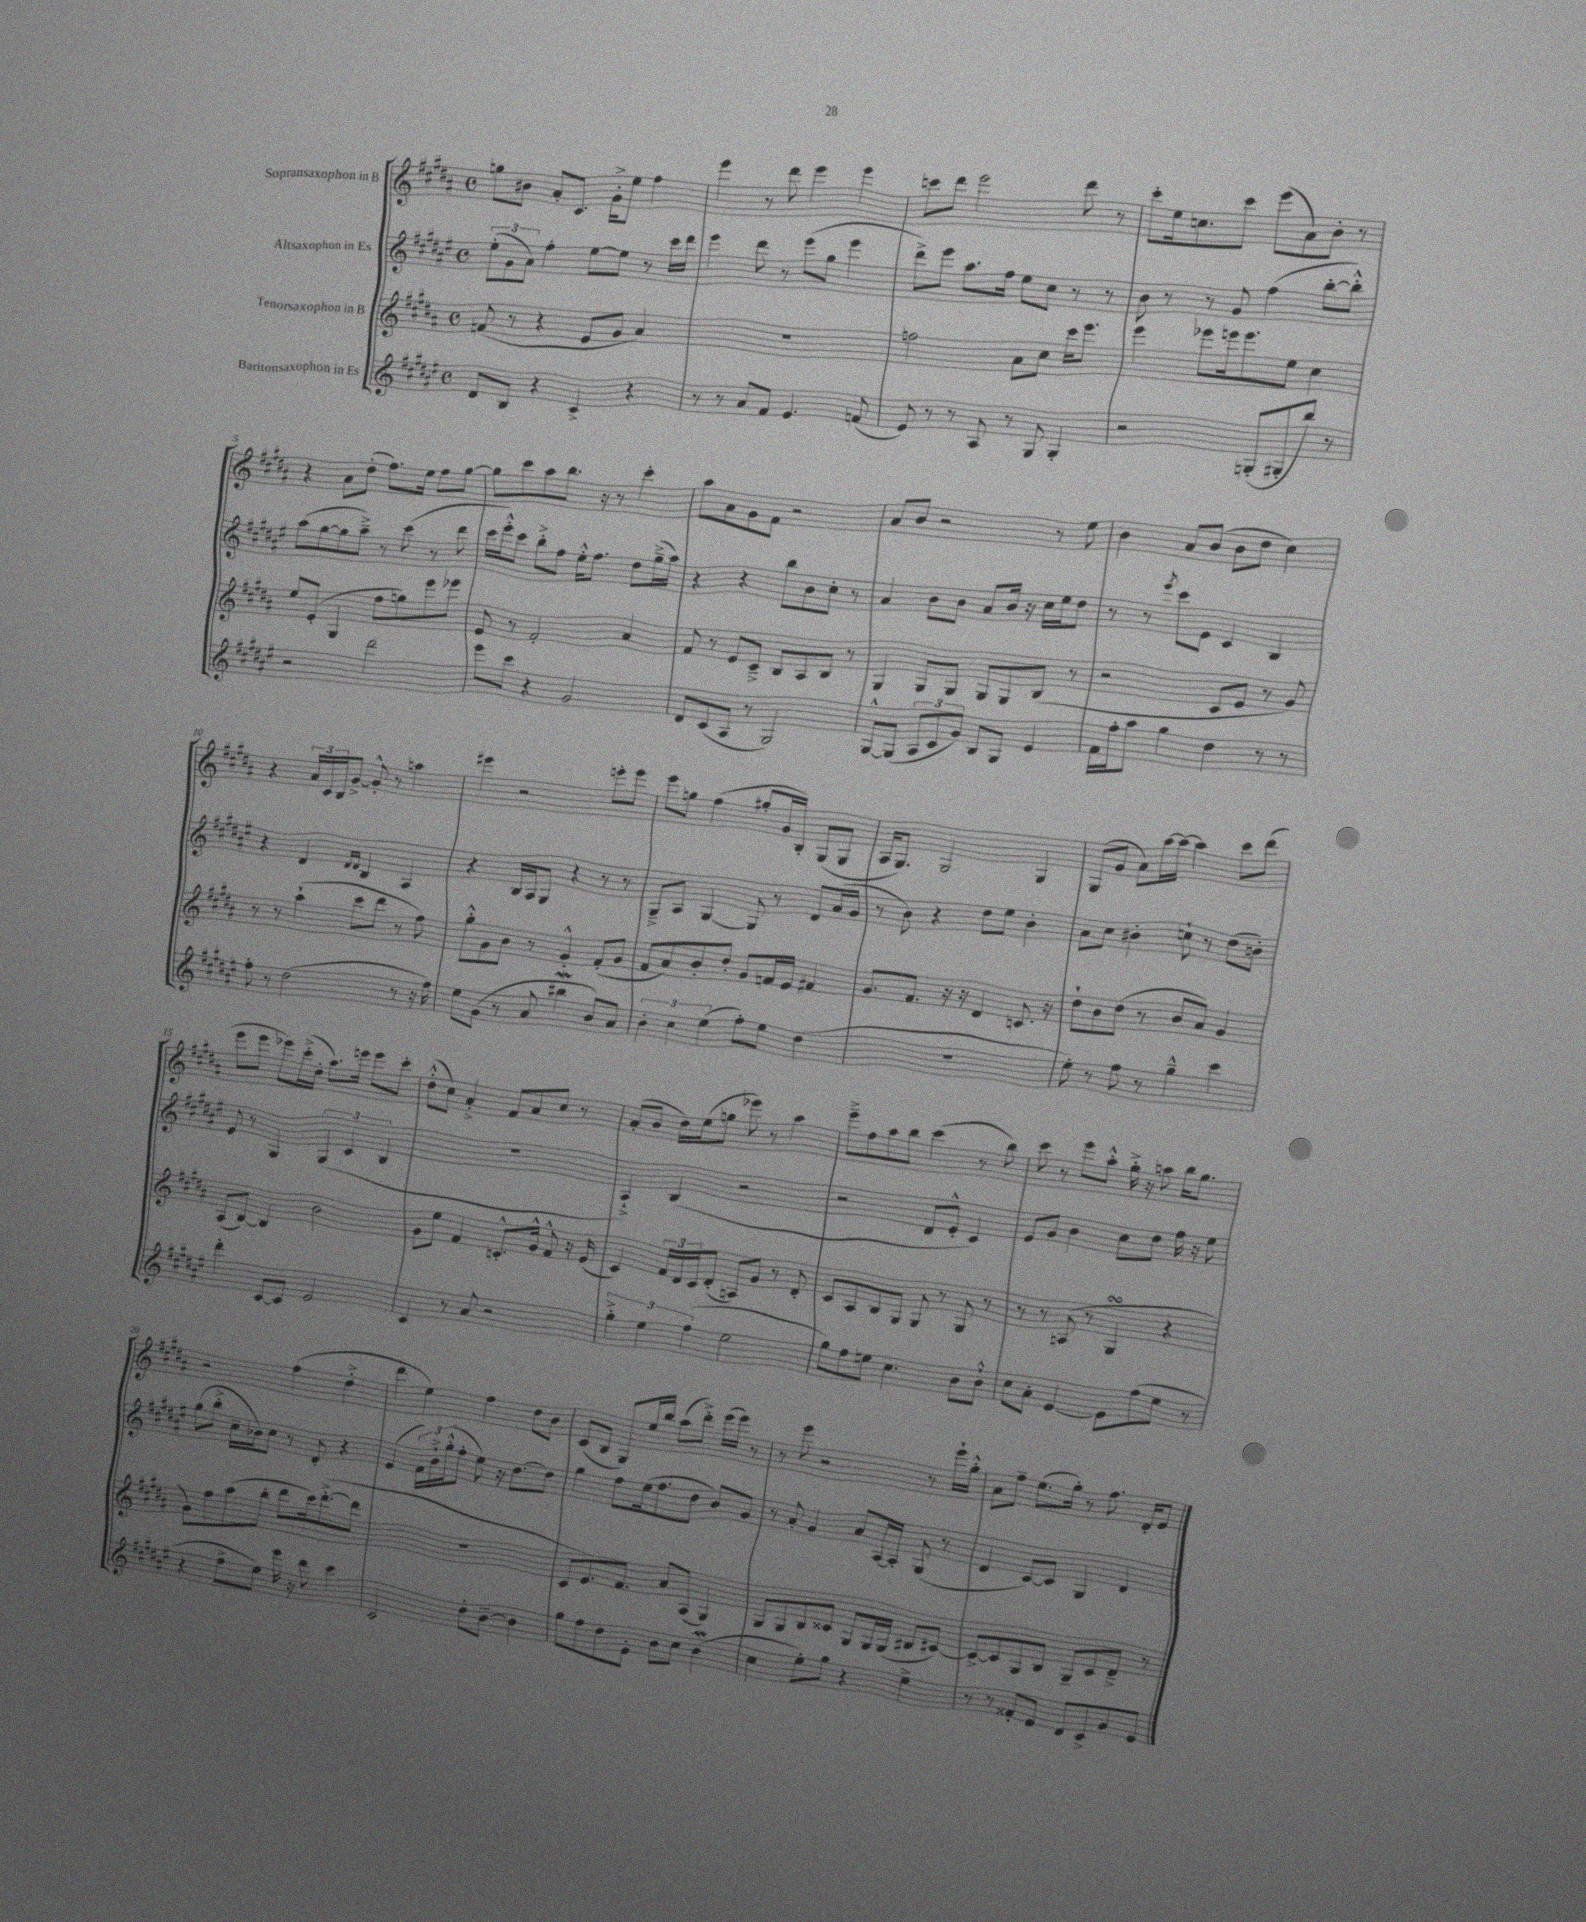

**kern	**kern	**kern	**kern
*staff4	*staff3	*staff2	*staff1
*clefG2	*clefG2	*clefG2	*clefG2
*k[f#c#g#d#a#e#]	*k[f#c#g#d#a#]	*k[f#c#g#d#a#e#]	*k[f#c#g#d#a#]
*M4/4	*M4/4	*M4/4	*M4/4
*met(c)	*met(c)	*met(c)	*met(c)
8d#	(8f	(12ee#'	8gg
.	.	12g#	.
8B	8r	.	8b#
.	.	12a#)	.
4r	4r	4ff#'	8a#'
.	.	.	8.c#
4c#^	8e	[8ee#	.
.	.	.	16g#'^
.	8g#	8ee#]	8ee
4r	4a#)	8r	4ff#
.	.	16ccc#	.
.	.	16ddd#	.
=	=	=	=
8r	1r	4eee#	4eee
8r	.	.	.
8a#	.	8ddd#	8r
8f#	.	8r	8ddd#
4.e#	.	(8eee#	4eee
.	.	8gg#	.
.	.	4eee#	4eee
(8f	.	.	.
=	=	=	=
8e#)	2ff	8ddd#^)	8ccc
8r	.	8eee#	8ddd#
8r	.	8.aa#	2eee
8A#	.	.	.
.	.	16ff#	.
8r	8a#	8ee#	.
8G#	8cc#	8cc#	.
4G#'	16ccc#	8r	8ddd#
.	8.eee	.	.
.	.	8r	8r
=	=	=	=
2r	4eee	8b	8ccc#'
.	.	8r	16ee
.	.	.	8.cc
.	8eee-	8r	.
.	16eee	8g#	8ccc#
.	8.eee	.	.
(8G'	.	(4ff#	(8eee
8G#'	8ee	.	8a#)
8bb)	4cc#	[8bb'	8b'
8r	.	8bb'^^])	8r
=	=	=	=
2r	8ee	(8aa#	4r
.	(8e'	[8gg#	.
.	4G#	8gg#]	8a#
.	.	8aa#~^)	(8dd#'
2ddd#	8ff#	8r	8.ff#)
.	8gg)	(8ccc#	.
.	.	.	16ee
.	8eee	8r	8ff#
.	8eee-	8ddd#	[8gg#
=	=	=	=
8eee#	8e	16ccc#	8gg#]
.	.	16eee#'^^)	.
8ccc#	8r	8ccc#	8ccc#
4r	2f#'	8bb'^	8aa#
.	.	8ff#	8.bb
2g#	.	16ee#'^^	.
.	.	8.ff#	16r
.	.	.	8r
.	4a#	8dd#	4ccc#'
.	.	(16gg#~^	.
.	.	16aa#)	.
=	=	=	=
8d#	8f#	4r	8aa#
(8c#	8r	.	8a#
8A#	8e	4r	8g#
8r	8c#~^	.	8f#
2G#)	8B	8bb	2r
.	8A#	8b	.
.	8B	8cc#'	.
.	8r	8r	.
=	=	=	=
[8G#^^	4G#	4a#	8a#
(8G#]	.	.	8b
12A#	8G#	8b	2r
12c#	.	.	.
.	8G#	8b	.
12g#)	.	.	.
8B	8G#	8a#	.
8G#	8G#	16b	.
.	.	16r	.
4e#	(8B	16cc#	8r
.	.	16ee#	.
.	8r	8dd#	8ee
=	=	=	=
16f#	2r	8r	4b
16ff#'	.	.	.
8aa#	.	8r	.
.	.	8qeee#	.
4gg#	.	8ccc#	8a#
.	.	8e#	(8b
4dd#	8c#	4c#	8b
.	8e	.	8dd#
8r	8r	4B	4cc#)
8r	8g#)	.	.
=	=	=	=
8ff#'	8r	4r	4r
8r	8r	.	.
(2dd#	(4aa#`	4d#	24a#
.	.	.	24c#
.	.	.	24B
.	.	.	[8g#^
.	.	16qqd#	.
.	.	16qqd#	.
.	8ccc#	4B	8g#'^^]
.	8ddd#	.	8r
8r	8r	4A#	4aa
16r	8ff#)	.	.
16ff#)	.	.	.
=	=	=	=
8ee#	8gg#'^^	4r	4eee#
(8g#	8g#	.	.
8r	8b	16B	2r
.	.	16A#	.
8a#	8r	8G#	.
4bb#	4g#'^^	4r	.
8b)	(8f#'	8r	8eee'
8a#	8g#	8r	8eee
=	=	=	=
6b'	8f#	8G#~^	8eee
.	8a#)	8A#	8gg
6cc#	.	.	.
.	8b'	[4G#	(4ff#
(6ee#	.	.	.
.	8dd#'	.	.
8ff#')	8g#	8G#]	8gg#'
8ee#	16f	8r	16g#
.	16e	.	16B')
(4dd#	4f#	8d#	(8G#
.	.	(16a#	8G#
.	.	16g#	.
=	=	=	=
1r	8.g#	8r	16A#
.	.	.	8.G#)
.	.	8b)	.
.	8.f#	.	.
.	.	4r	2G#
.	16r	.	.
.	16r	.	.
.	4d#	8dd#	.
.	.	8ee#	.
.	8.c	4b'	4G#
.	16r	.	.
=	=	=	=
8ee#')	8dd#`	8a#	(8G#
8r	8b	8cc#	8g#
8ff#	(8dd#	4b#'	8a#)
8r	8r	.	[16aa#
.	.	.	16aa#_
4gg#~^^	8b	8cc`	4aa#]
.	8a#)	8r	.
4ccc#	4g#	(8dd#	8ccc#
.	.	8b')	(8ddd#
=	=	=	=
4ddd#'	(8A#	8e#	8eee
.	[8B)	8r	8eee
[8c#	4B]	4G#	8eee-)
8c#]	.	.	(16ccc#'^
.	.	.	16dd#'
2e#	2b	(6G#	8.aa#)
.	.	6c#	.
.	.	.	16eee
.	.	.	8eee
.	.	6B	.
.	.	.	8ccc#'
=	=	=	=
4c#	8g#	1r	(8dd#'^^
.	8ee	.	8cc#)
8r	4f#	.	4a#'^
8a#	.	.	.
2r	8.c'^^	.	8f#
.	.	.	8a#
.	16g#^^	.	.
.	8f#^^	.	8cc#
.	16r	.	8r
.	(16e	.	.
=	=	=	=
6gg#'^	4c#)	4A#`^)	(8a#'
.	.	.	8b
6ee#	.	.	.
.	24f#	(4B	16dd#)
.	24d#	.	.
.	.	.	(16ee
(6ff#	24c#	.	.
.	(8d#'	.	8gg
2ee#	8A)	2r	8eee-)
.	8g#	.	8r
.	8r	.	4aa#
.	8d#'	.	.
=	=	=	=
8gg#)	8c#	2r	8eee~^
8ff#	8A#	.	8ff#
8ee	8B	.	8aa#
4.cc#	8G#	.	8bb
.	8G#	8d#	(4ccc#
.	8r	8e#'^^	.
8b	8G#	4c#)	8r
8b`^^	8r	.	8bb)
=	=	=	=
8cc#	8r	8e#	8ccc#
8a#'	8r	8g#	8r
[4e#	(8A	4b	8eee
.	8r	.	8aa#'^^
8e#]	4G#	8cc#	16gg#'^
.	.	.	16r
(8ff#	.	8dd#	8aa
8ee#	4r	16ff#	16bb
.	.	16r	8.gg#
8r	.	8ee#	.
=	=	=	=
4r	8g#)	(8gg#	2r
.	8ff#	8bb'^	.
8ff#^	(8aa#	16cc#~	.
.	.	16b-)	.
8ee#)	8bb'	8cc#	.
16eee#	8ddd#	8r	(4ff#
16r	.	.	.
8ddd#	16ccc#)	8d#'	.
.	([8.ddd#'^	.	.
4ccc#	.	4r	4dd#'^
.	8ddd#]	.	.
=	=	=	=
2c#	1r	(4e#	4ddd#
.	.	24f#)	4ee)
.	.	24b`^	.
.	.	(24gg#'^^	.
.	.	8ff#'	.
8dd#'	.	8ee#)	4ff#
[8b~	.	16r	.
.	.	[8.dd#	.
4b]	.	.	8dd#
.	.	8dd#]	8b
=	=	=	=
8gg#	8c#	4gg#	(8c#
8ff#	8.e)	.	8B
8dd#	.	8ff#	8G#)
.	8.f#	.	.
8e#'	.	(16ee#	16ee
.	.	8.ff#	16bb
8b	8a#	.	(8aa#
8cc#	(8A#	8dd#	8ddd#'^)
(4b	4G#)	8b)	(16eee
.	.	.	16eee)
.	.	8g#	8r
=	=	=	=
4cc#	8G#	8r	8r
.	8G#	8a#'	8eee
8ee#')	8B	4g#	2r
8gg#	8c##	.	.
4r	8G#	8a#	.
.	16G#	[16A#	.
.	(16G#	16A#']	.
4ee#^	8B#	(8G#	8r
.	[8c#)	8r	16eee`
.	.	.	16gg#'^^
=	=	=	=
8r	8c#^_	4d#	8a#
8r	8c#]	.	8ff#~
8f##'	8G#	[8c#)	(8.ee
8e#	8B	8c#]	.
.	.	.	16gg#')
8d#	8G#~	4G#	8r
8c#^	8c#	.	8.ff#
8g#	8d#~^	4d#	.
.	.	.	16d#'
8e#	8r	.	8e
==	==	==	==
*-	*-	*-	*-
